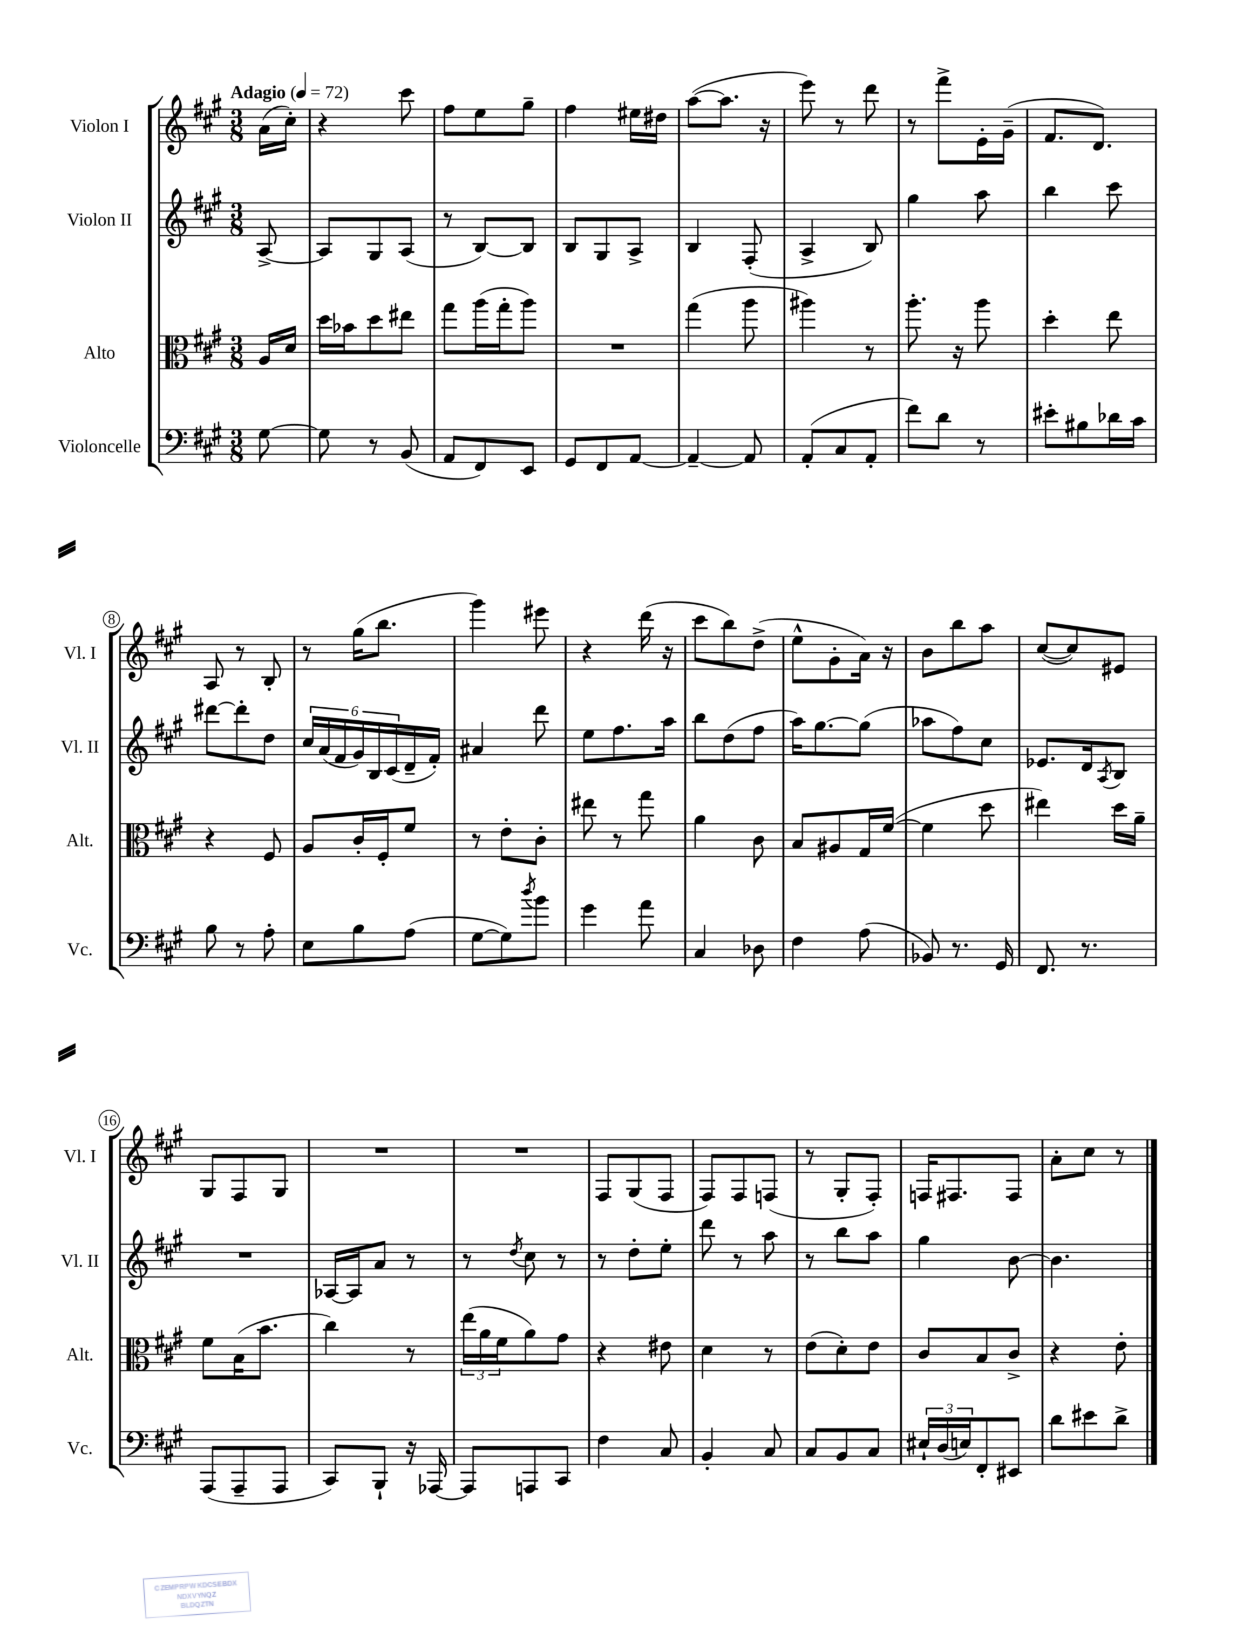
<<
\new StaffGroup <<
\new Staff = "s0" \with { instrumentName = "Violon I" shortInstrumentName = "Vl. I" } {
    \clef treble \key a \major \numericTimeSignature \time 3/8 \partial 8 \tempo "Adagio" 4 = 72
    a'16( cis''16-.) |
    r4 cis'''8 |
    fis''8 e''8 gis''8-- |
    fis''4 eis''16 dis''16 |
    a''8~( a''8. r16 |
    e'''8) r8 d'''8 |
    r8 fis'''8-> e'16-. gis'16--( |
    fis'8. d'8.) |
    a8 r8 b8-. |
    r8 gis''16( b''8. |
    gis'''4) eis'''8 |
    r4 d'''16( r16 |
    cis'''8 b''8) d''8->( |
    e''8-^ gis'8-. a'16) r16 |
    b'8 b''8 a''8 |
    cis''8~( cis''8) eis'8 |
    gis8 fis8 gis8 |
    R4. |
    R4. |
    fis8 gis8( fis8 |
    fis8) fis8 f8( |
    r8 gis8-. fis8-.) |
    f16 fis8. fis8 |
    a'8-. cis''8 r8 \bar "|." |
}
\new Staff = "s1" \with { instrumentName = "Violon II" shortInstrumentName = "Vl. II" } {
    \clef treble \key a \major \numericTimeSignature \time 3/8 \partial 8
    a8~-> |
    a8 gis8 a8( |
    r8 b8~) b8 |
    b8 gis8 a8-> |
    b4 fis8-.( |
    a4-> b8) |
    gis''4 a''8 |
    b''4 cis'''8 |
    dis'''8~ dis'''8-. d''8 |
    \tuplet 6/4 { cis''16 a'16( fis'16 gis'16) b16 cis'16( } d'16-- fis'16-.) |
    ais'4 d'''8 |
    e''8 fis''8. a''16 |
    b''8 d''8( fis''8 |
    a''16) gis''8.~ gis''8( |
    aes''8 fis''8) cis''8 |
    ees'8. d'16 \acciaccatura { a8 } b8 |
    R4. |
    aes16~ aes16 a'8 r8 |
    r8 \acciaccatura { d''8 } cis''8 r8 |
    r8 d''8-. e''8-. |
    d'''8 r8 a''8 |
    r8 b''8 a''8 |
    gis''4 b'8~ |
    b'4. \bar "|." |
}
\new Staff = "s2" \with { instrumentName = "Alto" shortInstrumentName = "Alt." } {
    \clef alto \key a \major \numericTimeSignature \time 3/8 \partial 8
    a16 d'16 |
    d''16 bes'16 d''8 eis''8 |
    gis''8 a''16( gis''16-. a''8) |
    R4. |
    gis''4( a''8 |
    ais''4) r8 |
    a''8.-. r16 a''8 |
    d''4-. e''8 |
    r4 fis8 |
    a8 cis'16-. fis16-. fis'8 |
    r8 e'8-. cis'8-. |
    eis''8 r8 gis''8 |
    a'4 cis'8 |
    b8 ais8 gis16 fis'16~( |
    fis'4 d''8 |
    eis''4) d''16 a'16-- |
    fis'8 b16( b'8. |
    cis''4) r8 |
    \tuplet 3/2 { e''16( a'16 fis'16 } a'8) gis'8 |
    r4 eis'8 |
    d'4 r8 |
    e'8( d'8-.) e'8 |
    cis'8 b8 cis'8-> |
    r4 e'8-. \bar "|." |
}
\new Staff = "s3" \with { instrumentName = "Violoncelle" shortInstrumentName = "Vc." } {
    \clef bass \key a \major \numericTimeSignature \time 3/8 \partial 8
    gis8~ |
    gis8 r8 b,8( |
    a,8 fis,8) e,8 |
    gis,8 fis,8 a,8~ |
    a,4~-- a,8 |
    a,8-.( cis8 a,8-. |
    fis'8) d'8 r8 |
    eis'8-. bis8 des'16 cis'16 |
    b8 r8 a8-. |
    e8 b8 a8( |
    gis8~ gis8) \acciaccatura { d''8 } b'8 |
    gis'4 a'8 |
    cis4 des8 |
    fis4 a8( |
    bes,8) r8. gis,16 |
    fis,8. r8. |
    a,,8( a,,8-- a,,8 |
    cis,8) b,,8-! r16 aes,,16~ |
    aes,,8 a,,8 cis,8 |
    fis4 cis8 |
    b,4-. cis8 |
    cis8 b,8 cis8 |
    \tuplet 3/2 { eis16-! d16( e16) } fis,8-. eis,8 |
    d'8 eis'8 d'8-> \bar "|." |
}
>>
>>
\layout { \context { \Score \override BarNumber.stencil = #(make-stencil-circler 0.1 0.3 ly:text-interface::print) } }
